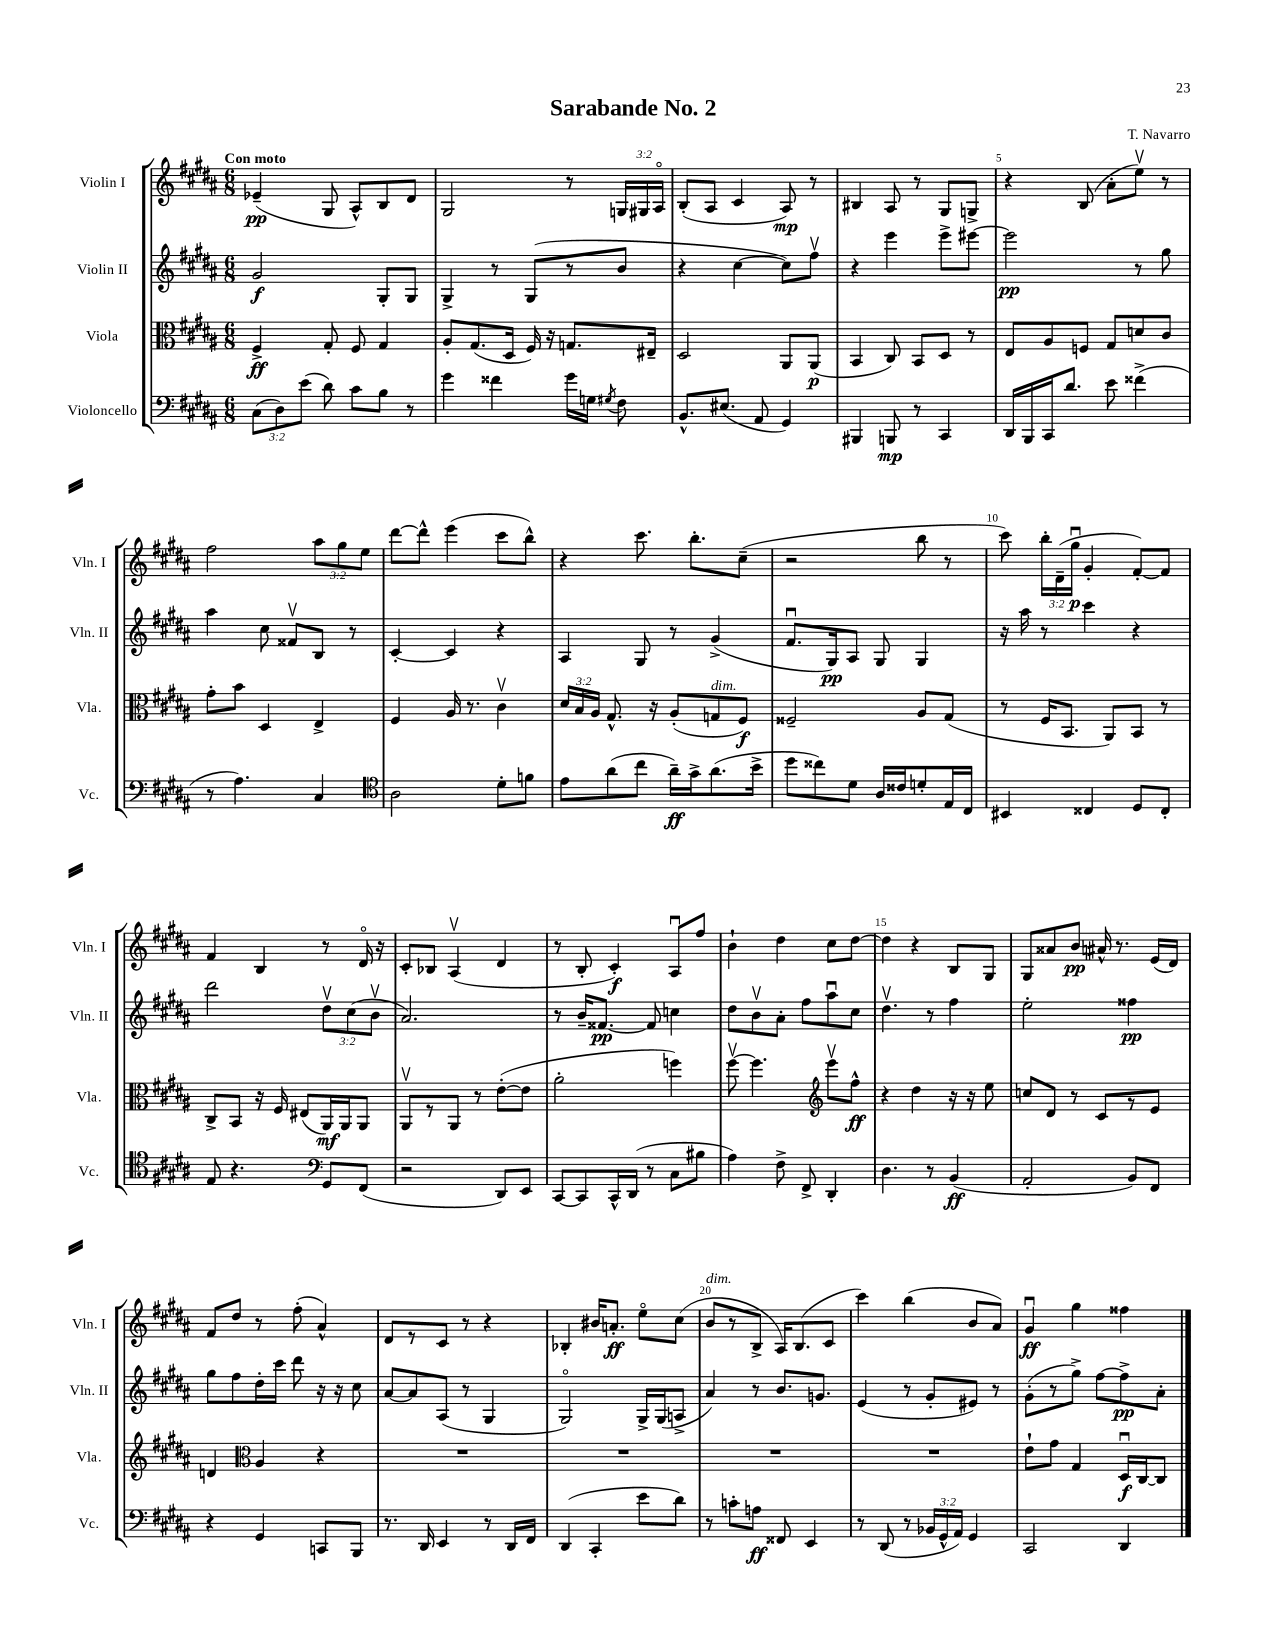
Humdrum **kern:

**kern	**kern	**kern	**kern
*staff4	*staff3	*staff2	*staff1
*clefF4	*clefC3	*clefG2	*clefG2
*k[f#c#g#d#a#]	*k[f#c#g#d#a#]	*k[f#c#g#d#a#]	*k[f#c#g#d#a#]
*M6/8	*M6/8	*M6/8	*M6/8
(12C#\L	4F#^/	2g#/	(4e-~/
12D#\)	.	.	.
(12e\J	.	.	.
8d#\)	8G#'/	.	8G#/
8c#\L	8F#/	.	8A#^^/L)
8B\J	4G#/	8G#'/L	8B/
8r	.	8G#/J	8d#/J
=	=	=	=
4g#\	8A#'/L	4G#^/	2G#/
.	(8.G#/	.	.
4f##\	.	8r	.
.	16D#/Jk	.	.
.	16F#/)	(8G#/L	.
.	16r	.	.
16g#\LL	8.G/L	8r	8r
16G\JJ	.	.	.
8qG#/	.	.	.
8F#\	.	8b/J	24G/LL
.	.	.	24G#/
.	16E#~/Jk	.	.
.	.	.	24A#o/JJ
=	=	=	=
8.BB^^/L	2D#/	4r	(8B'/L
.	.	.	8A#/J
(8.E#/J	.	.	.
.	.	[4cc#\	4c#/
8AA#/	.	.	.
4GG#/)	8AA#/L	8cc#\]L)	8A#/)
.	(8AA#/J	8ff#v\J	8r
=	=	=	=
4BBB#/	4BB/	4r	4B#/
8BBB/	8C#/)	4eee\	8A#/
8r	8BB/L	.	8r
4CC#/	8D#/J	8eee^\L	8G#/L
.	8r	[8eee#\J	8G^/J
=	=	=	=
16DD#/LL	8E/L	2eee#\]	4r
16BBB/	.	.	.
16CC#/J	8A#/	.	.
8.d#/J	.	.	.
.	8F/J	.	(8B/
8e\	8G#/L	.	8a#'\L
(4f##^\	8d/	8r	8eev\J)
.	8c#/J	8gg#\	8r
=	=	=	=
8r	8g#'\L	4aa#\	2ff#\
4.A#\)	8b\J	.	.
.	4D#/	8cc#\	.
.	.	8f##v/L	.
4C#/	4E^/	8B/J	12aa#\L
.	.	.	12gg#\
.	.	8r	.
.	.	.	12ee\J
=	=	=	=
*clefC4	*	*	*
2A#\	4F#/	[4c#'/	[8ddd#\L
.	.	.	8ddd#^^\]J
.	16A#/	4c#/]	(4eee\
.	8.r	.	.
8d#'\L	4c#v\	4r	8ccc#\L
8f\J	.	.	8bb^^\J)
=	=	=	=
8e\L	24d#/LL	4A#/	4r
.	24B/	.	.
.	24A#/JJ	.	.
(8a#\	8.G#^^/	.	.
8cc#\J	.	8G#/	8.ccc#\
.	16r	.	.
16a#~\LL)	(8A#'/L	8r	.
16g#^\J	.	.	8.bb'\L
(8.a#\	8G/	(4g#^/	.
.	8F#/J)	.	(8cc#~\J
16b^\Jk	.	.	.
=	=	=	=
8dd#\L	2F##~/	8.f#u/L	2r
8cc##\)	.	.	.
.	.	16G#/k)	.
8d#\J	.	8A#/J	.
16A#/LL	.	8G#/	.
16c##/J	.	.	.
8d'/	8A#/L	4G#/	8bb\
16E/L	(8G#/J	.	8r
16C#/JJ	.	.	.
=	=	=	=
4BB#/	8r	16r	8ccc#\)
.	.	16aa#\	.
.	16F#/LK	8r	24bb'\LL
.	.	.	(24d#~\
.	8.BB/J	.	.
.	.	.	24gg#u\JJ
4C##/	.	4ccc#\	4g#'/
.	8AA#/L)	.	.
8D#/L	8BB/J	4r	[8f#'/L)
8C##'/J	8r	.	8f#/]J
=	=	=	=
8E/	8C#^/L	2ddd#\	4f#/
4.r	8BB/J	.	.
.	16r	.	4B/
.	16F#/	.	.
.	(8E#/L	.	.
*clefF4	*	*	*
8GG#/L	16AA#/L)	12dd#v\L	8r
.	16AA#/J	.	.
.	.	(12cc#\	.
(8FF#/J	8AA#/J	.	16d#o/
.	.	12bv\J	.
.	.	.	16r
=	=	=	=
2r	8AA#v/L	2.a#/)	8c#'/L
.	8r	.	8B-/J
.	8AA#/J	.	(4A#v/
.	8r	.	.
8DD#/L)	([8e'\L	.	4d#/
8EE/J	8e\]J	.	.
=	=	=	=
[8CC#/L	2a#'\	8r	8r
8CC#/]	.	16b~/LK	8B'/
.	.	[8.f##/J	.
16CC#^^/L	.	.	4c#'/)
(16DD#/JJ	.	.	.
8r	.	8f##/]	.
8C#\L	4ff\)	4cc\	8A#u/L
8B#\J	.	.	8ff#/J
=	=	=	=
4A#\)	[8ff#v\	8dd#\L	4b`\
.	4.ff#\]	8bv\	.
8F#^\	.	8a#'\J	4dd#\
8FF#^/	.	8ff#\L	.
*	*clefG2	*	*
4DD#'/	8eeev\L	8aa#u\	8cc#\L
.	8ff#^^\J	8cc#\J	[8dd#\J
=	=	=	=
4.D#\	4r	4.dd#v\	4dd#\]
.	4dd#\	.	4r
8r	.	8r	.
(4BB/	16r	4ff#\	8B/L
.	16r	.	.
.	8ee\	.	8G#/J
=	=	=	=
2AA#'/	8cc/L	2ee'\	8G#/L
.	8d#/J	.	8a##/
.	8r	.	8b/J
.	8c#/L	.	16a#^^/
.	.	.	8.r
8BB/L)	8r	4ff##\	.
8FF#/J	8e/J	.	(16e/LL
.	.	.	16d#/JJ)
=	=	=	=
4r	4d/	8gg#\L	8f#/L
.	.	8ff#\	8dd#/J
*	*clefC3	*	*
4GG#/	4A#/	16dd#'\L	8r
.	.	16ccc#\JJ	.
.	.	8ddd#\	(8ff#'\
8CC/L	4r	16r	4a#^^/)
.	.	16r	.
8BBB/J	.	8cc#\	.
=	=	=	=
8.r	2.r	[8a#/L	8d#/L
.	.	8a#/]	8r
16DD#/	.	.	.
4EE/	.	(8A#/J	8c#/J
.	.	8r	8r
8r	.	4G#/	4r
16DD#/LL	.	.	.
16FF#/JJ	.	.	.
=	=	=	=
(4DD#/	2.r	2G#o/)	4B-'/
4CC#'/	.	.	16b#/LK
.	.	.	8.a'/J
8e\L	.	16G#^/LL	8eeo\L
.	.	(16G#/J	.
8d#\J)	.	8A^/J	(8cc#\J
=	=	=	=
8r	2.r	4a#/)	8b/L
8c'\L	.	.	8r
8A\J	.	8r	8B^/J
8FF##/	.	8.b/L	16A#/LK)
.	.	.	(8.B/
4EE/	.	.	.
.	.	8.g/J	.
.	.	.	8c#/J
=	=	=	=
8r	2.r	(4e/	4ccc#\)
(8DD#/	.	.	.
8r	.	8r	(4bb\
24BB-/LL	.	8g#'/L	.
24GG#^^/	.	.	.
24AA#/JJ)	.	.	.
4GG#/	.	8e#/J)	8b/L
.	.	8r	8a#/J)
=	=	=	=
2CC#/	8e`\L	(8g#'\L	4g#u/
.	8g#\J	8r	.
.	4G#/	8gg#^\J)	4gg#\
.	.	[8ff#\L	.
4DD#/	16D#u/LL	8ff#^\]	4ff##\
.	[16C#/J	.	.
.	8C#/]J	8a#'\J	.
==	==	==	==
*-	*-	*-	*-
